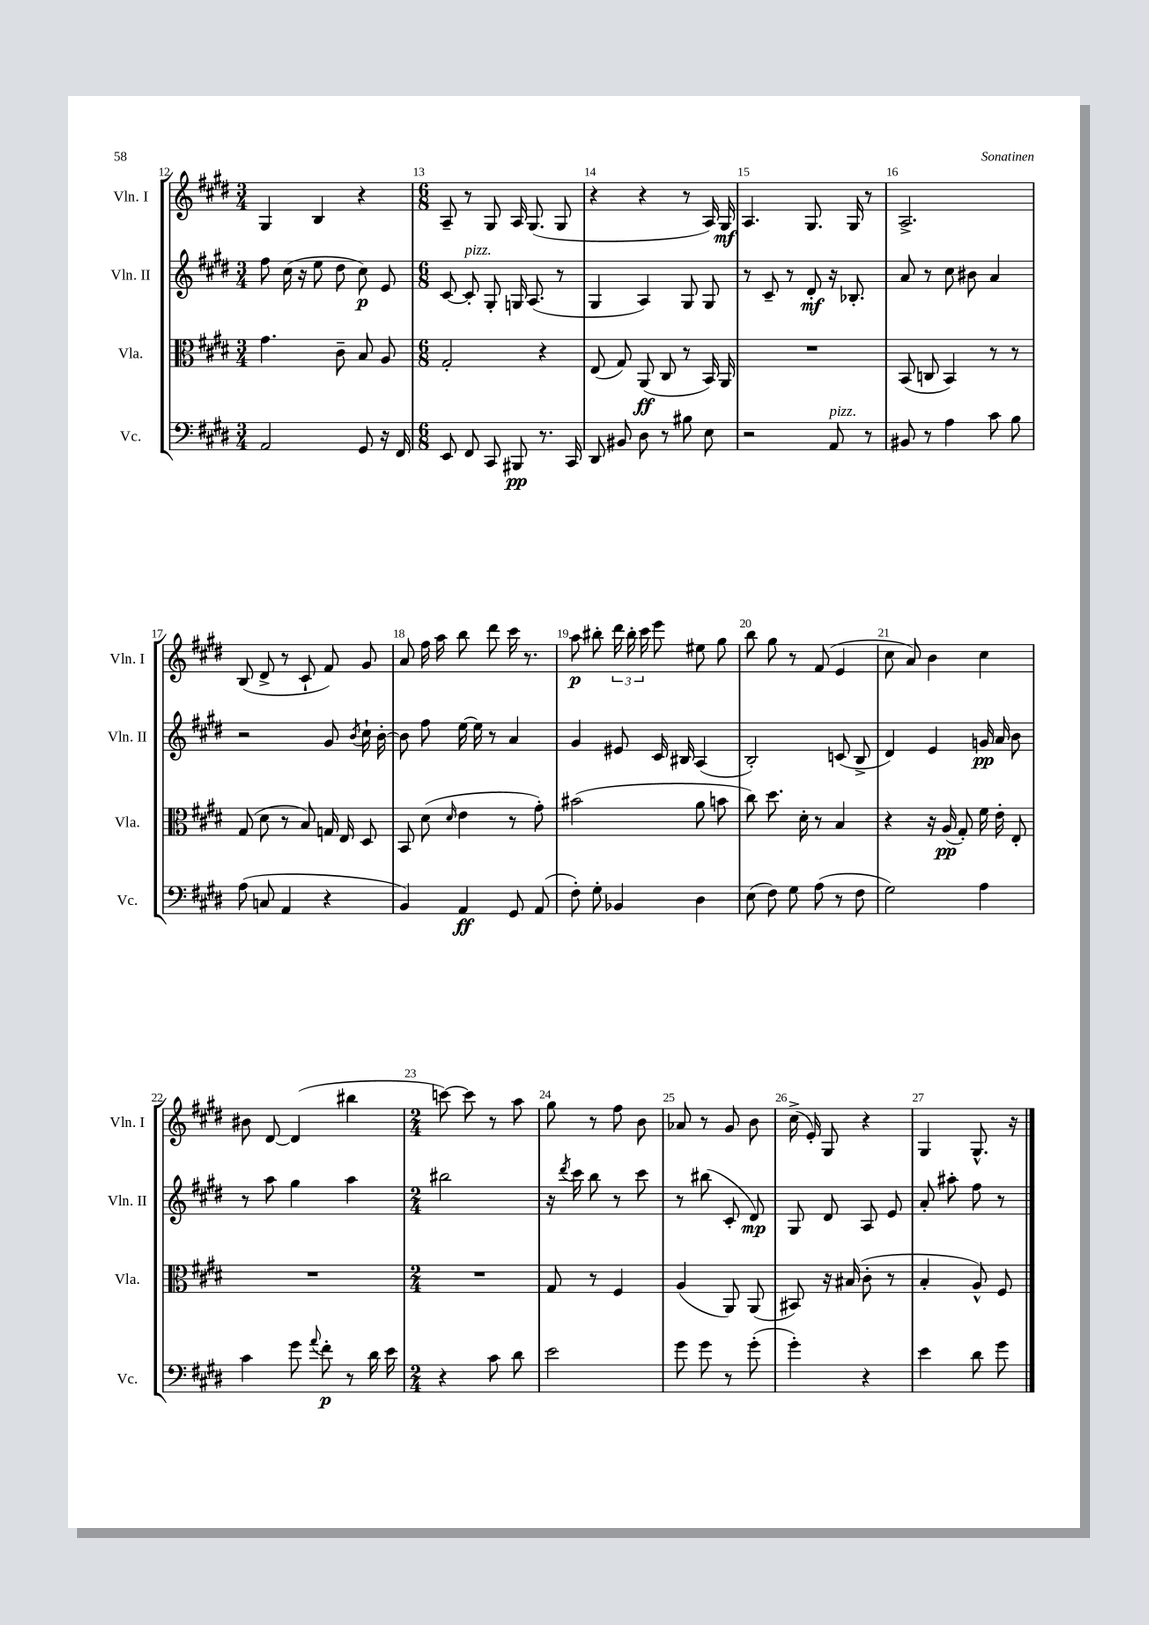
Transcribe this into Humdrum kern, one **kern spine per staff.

**kern	**kern	**kern	**kern
*staff4	*staff3	*staff2	*staff1
*clefF4	*clefC3	*clefG2	*clefG2
*k[f#c#g#d#]	*k[f#c#g#d#]	*k[f#c#g#d#]	*k[f#c#g#d#]
*M3/4	*M3/4	*M3/4	*M3/4
2AA/	4.g#\	8ff#\	4G#/
.	.	(16cc#\	.
.	.	16r	.
.	.	8ee\	4B/
.	8c#~\	8dd#\	.
8GG#/	8B/	8cc#\)	4r
16r	8A/	8e/	.
16FF#/	.	.	.
=	=	=	=
*M6/8	*M6/8	*M6/8	*M6/8
8EE/	2G#'/	[8c#/	8A~/
8FF#/	.	8c#'/]	8r
8CC#/	.	8G#'/	8G#/
8BBB#/	.	16G/	16A/
.	.	(8.A/	(8.G#/
8.r	4r	.	.
.	.	8r	8G#/
16CC#/	.	.	.
=	=	=	=
8DD#/	(8E/	4G#/	4r
8BB#/	8G#/)	.	.
8D#\	(8AA/	4A/)	4r
8r	8C#/	.	.
8B#\	8r	8G#/	8r
8E\	16BB/)	8G#/	16A/)
.	16AA/	.	16G#/
=	=	=	=
2r	2.r	8r	4.A/
.	.	8c#~/	.
.	.	8r	.
.	.	8d#'/	8.G#/
8AA/	.	16r	.
.	.	8.B-'/	16G#/
8r	.	.	8r
=	=	=	=
8BB#/	(8BB/	8a/	2.A^/
8r	8C/	8r	.
4A\	4BB/)	8cc#\	.
.	.	8b#\	.
8c#\	8r	4a/	.
8B\	8r	.	.
=	=	=	=
(8A\	(8G#/	2r	(8B/
8C/	8d#\	.	8d#^/
4AA/	8r	.	8r
.	8B/)	.	8c#`/
4r	16G/	8g#/	8f#/)
.	16E/	.	.
.	.	8qb/	.
.	8D#/	16cc#`\	8g#/
.	.	[16b'\	.
=	=	=	=
4BB/)	8BB/	8b\]	8a/
.	(8d#\	8ff#\	16ff#\
.	.	.	16aa\
.	16qqd#/	.	.
4AA/	4e\	[16ee\	8bb\
.	.	16ee\]	.
.	.	8r	8ddd#\
8GG#/	8r	4a/	16ccc#\
.	.	.	8.r
(8AA/	8g#'\)	.	.
=	=	=	=
8F#'\)	(2b#\	4g#/	8aa\
8G#'\	.	.	8bb#'\
4BB-/	.	8e#/	24ddd#\
.	.	.	24bb#'\
.	.	.	24ccc#\
.	.	16c#/	8eee\
.	.	16B#/	.
4D#\	8a\	(4A/	8ee#\
.	8b\	.	8gg#\
=	=	=	=
(8E\	8cc#\)	2B'/)	8bb\
8F#\)	8.dd#\	.	8gg#\
8G#\	.	.	8r
.	16d#'\	.	.
(8A\	8r	.	(8f#/
8r	4B/	(8c/	4e/
8F#\	.	8B^/	.
=	=	=	=
2G#\)	4r	4d#/)	8cc#\
.	.	.	8a/)
.	16r	4e/	4b\
.	(16A/	.	.
.	8G#'/)	.	.
4A\	16f#\	16g/	4cc#\
.	16e'\	16a/	.
.	8E'/	8b\	.
=	=	=	=
4c#\	2.r	8r	8b#\
.	.	8aa\	[8d#/
8g#\	.	4gg#\	(4d#/]
8qqa/	.	.	.
8f#'\	.	.	.
8r	.	4aa\	4bb#\
16d#\	.	.	.
16e\	.	.	.
=	=	=	=
*M2/4	*M2/4	*M2/4	*M2/4
4r	2r	2bb#\	[8ccc\)
.	.	.	8ccc\]
8c#\	.	.	8r
8d#\	.	.	8aa\
=	=	=	=
2e\	8G#/	16r	8gg#\
.	.	8qddd#/	.
.	.	16ccc#\	.
.	8r	8bb\	8r
.	4F#/	8r	8ff#\
.	.	8ccc#\	8b\
=	=	=	=
8g#\	(4A/	8r	8a-/
8g#\	.	(8bb#\	8r
8r	8AA/)	8c#'/	8g#/
(8g#'\	(8AA/	8d#/)	8b\
=	=	=	=
4g#'\)	8BB#/)	8G#/	(16cc#^\
.	.	.	16e'/)
.	16r	8d#/	8G#/
.	(16B#/	.	.
4r	8c#'\	8A/	4r
.	8r	8e/	.
=	=	=	=
4e\	4B'/	8a'/	4G#/
.	.	8aa#'\	.
8d#\	8A^^/)	8ff#\	8.G#^^/
8g#\	8F#/	8r	.
.	.	.	16r
==	==	==	==
*-	*-	*-	*-
